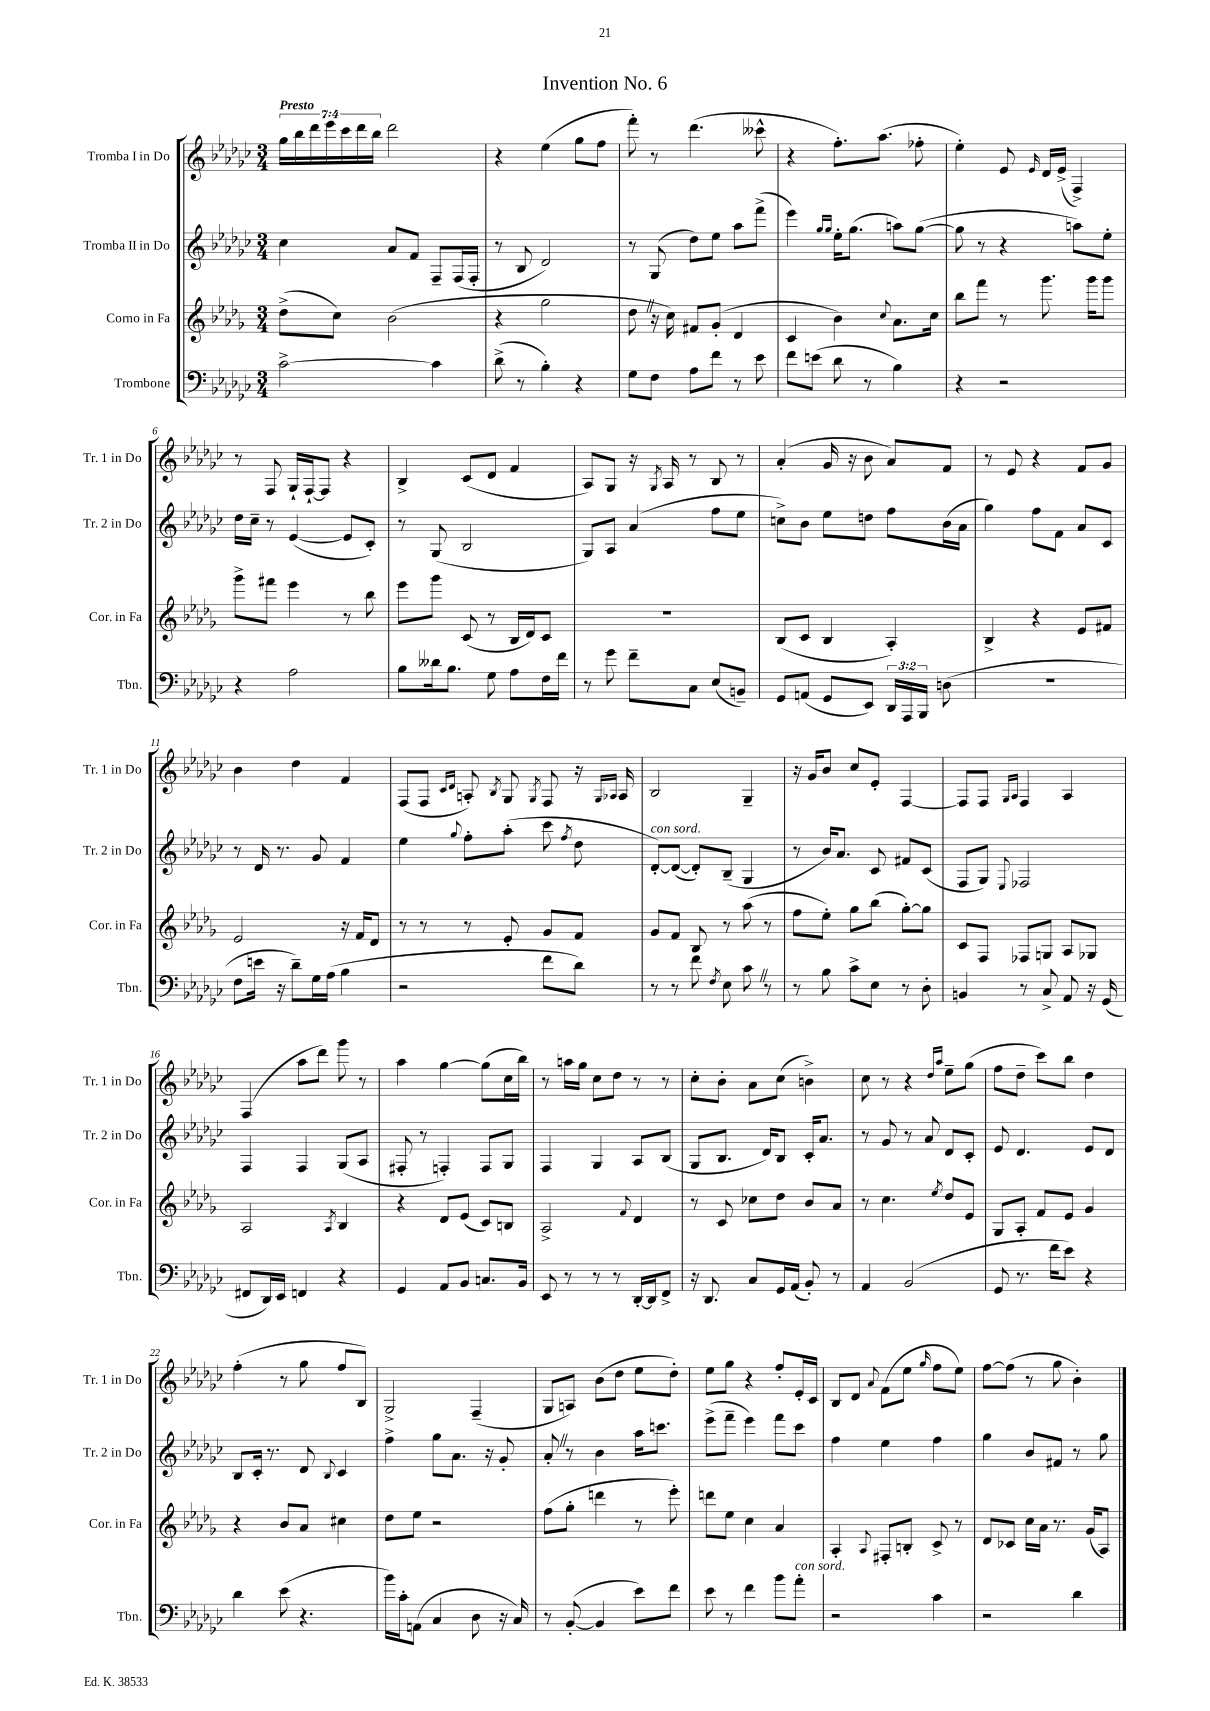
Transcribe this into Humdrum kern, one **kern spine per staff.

**kern	**kern	**kern	**kern
*staff4	*staff3	*staff2	*staff1
*clefF4	*clefG2	*clefG2	*clefG2
*k[b-e-a-d-g-c-]	*k[b-e-a-d-g-]	*k[b-e-a-d-g-c-]	*k[b-e-a-d-g-c-]
*M3/4	*M3/4	*M3/4	*M3/4
[2c-^	(8dd-^	4cc-	28gg-
.	.	.	28bb-
.	.	.	28ddd-
.	.	.	28eee-
.	8cc)	.	.
.	.	.	28ccc-
.	.	.	28ddd-
.	.	.	28bb-
.	(2b-	8a-	2ddd-
.	.	8f	.
4c-]	.	8F~	.
.	.	(16F	.
.	.	16F'	.
=	=	=	=
(8d-^	4r	8r	4r
8r	.	8B-	.
4B-')	2gg-	2d-)	(4ee-
4r	.	.	8gg-
.	.	.	8ff
=	=	=	=
8G-	8dd-	8r	8fff')
8F	16r	(8G-	8r
.	16cc)	.	.
8A-	8f#	8dd-)	(4.ddd-
8f	(8g-'	8ee-	.
8r	4d-	8aa-	.
8e-	.	(8fff^	8ccc--^^
=	=	=	=
8f	4c	4eee-)	4r
(8e	.	.	.
.	.	16qqgg-	.
.	.	16qqgg-	.
8d-	4b-)	16ee-'	8.ff')
.	.	(8.gg-	.
8r	.	.	.
.	.	.	(8.aa-
.	8qqcc	.	.
4B-)	8.a-	8aa)	.
.	.	([8gg-	8ff-'
.	16cc	.	.
=	=	=	=
4r	8bb-	8gg-]	4ee-')
.	8fff	8r	.
2r	8r	4r	8e-
.	.	.	16qqe-
.	8.ggg-	.	16d-
.	.	.	(16e-^
.	.	8aa)	4F^)
.	16ggg-	.	.
.	8ggg-	8ee-'	.
=	=	=	=
4r	8ggg-^	16dd-	8r
.	.	16cc-~	.
.	8fff#	8r	8F
2A-	4eee-	([4e-	16G-`
.	.	.	[16F`
.	.	.	8F]
.	8r	8e-]	4r
.	8bb-	8c-')	.
=	=	=	=
8B-	8eee-	8r	4B-^
16d--	8ggg-	(8G-	.
8.B-	.	.	.
.	(8c	2B-	(8c-
8G-	8r	.	8d-
8A-	16B-	.	4f
.	16d-)	.	.
16F	8c	.	.
16f	.	.	.
=	=	=	=
8r	2.r	8G-)	8A-)
8g-	.	8A-	8G-
8f~	.	(4a-	16r
.	.	.	8qG-
.	.	.	16A-
8C-	.	.	8r
(8E-	.	8ff	8B-
8BB~)	.	8ee-	8r
=	=	=	=
8GG-	(8B-	8cc^)	(4a-'
(8AA	8c	8b-	.
8GG-	4B-	8ee-	16g-
.	.	.	16r
8EE-)	.	8dd	8b-
24DD-	4A-')	8ff	8a-)
24AAA-	.	.	.
24BBB-	.	.	.
(8D	.	(16b-	8f
.	.	16a-	.
=	=	=	=
2.r	4B-^	4gg-)	8r
.	.	.	8e-
.	4r	8ff	4r
.	.	8f	.
.	8e-	8a-	8f
.	8f#	8c-	8g-
=	=	=	=
8F	2e-	8r	4b-
16e	.	16d-	.
16r	.	8.r	.
8d-~)	.	.	4dd-
16G-	.	8g-	.
(16A-	.	.	.
4B-	16r	4f	4f
.	16f	.	.
.	8d-	.	.
=	=	=	=
2r	8r	4ee-	(8F
.	8r	.	8F
.	.	.	16qqc-
.	.	8qqgg-	16qqd-
.	8r	8ff'	8A')
.	.	.	8qB-
.	8e-'	(8aa-'	8G-
.	.	.	8qG-
8f	8g-	8ccc-	8F
.	.	8qff	.
8d-)	8f	8dd-	16r
.	.	.	16qqG-
.	.	.	16qqA-
.	.	.	16A-
=	=	=	=
8r	8g-	[8d-')	2B-
8r	8f	(8d-_	.
8f	8B-	8d-'])	.
8qF	.	.	.
8E-	8r	(8B-~	.
8c-	(8aa-	4G-	4G-~
8r	8r	.	.
=	=	=	=
8r	8ff	8r	16r
.	.	.	16g-
8B-	8ee-')	16b-)	8b-
.	.	8.a-	.
8c-^	8gg-	.	8cc-
8E-	(8bb-	8c-	8e-'
8r	[8gg-')	8f#	[4F
8D-'	8gg-]	(8c-	.
=	=	=	=
4BB	8c	8F	8F]
.	8F	8G-)	8F
.	.	.	16qqG-
.	.	8qqE-	16qqA-
8r	8F-	2F-	4F
8C-^	8G	.	.
8AA-	8A-	.	4A-
16r	8G-	.	.
(16GG-	.	.	.
=	=	=	=
8FF#	2A-	4F	(4F
16DD-)	.	.	.
16EE-	.	.	.
4FF	.	4F	8aa-
.	.	.	8ddd-)
.	8qA-	.	.
4r	4B-	(8G-	8ggg-
.	.	8A-	8r
=	=	=	=
4GG-	4r	8F#'	4aa-
.	.	8r	.
8AA-	8d-	4F')	[4gg-
8BB-	(8e-	.	.
8.C	8c)	8F	(8gg-]
.	8B	8G-	16cc-
16BB-	.	.	16bb-)
=	=	=	=
8EE-	2A-^	4F	8r
8r	.	.	16aa
.	.	.	16gg-
8r	.	4G-	8cc-
8r	.	.	8dd-
.	8qqf	.	.
[16DD-'	4d-	8A-	8r
16DD-]	.	.	.
8FF^	.	(8B-	8r
=	=	=	=
16r	8r	8G-	8cc-'
8.DD-	.	.	.
.	8c	8.B-	8b-'
8C-	8cc-	.	8a-
.	.	16d-)	.
16GG-	8dd-	8B-	(8cc-
(16AA-	.	.	.
8BB-')	8b-	16c-'	4b^)
.	.	8.a-	.
8r	8a-	.	.
=	=	=	=
4AA-	8r	8r	8cc-
.	4.cc	8g-	8r
(2BB-	.	8r	4r
.	.	8a-	.
.	.	.	16qqdd-
.	8qee-	.	16qqaa-
.	8dd-	8d-	8ee-~
.	8e-	8c-'	(8gg-
=	=	=	=
8GG-	8G-	8e-	8ff
8.r	8A-'	4.d-	8dd-~
.	8f	.	8ccc-)
16f	.	.	.
8e-)	8e-	.	8bb-
4r	4g-	8e-	4dd-
.	.	8d-	.
=	=	=	=
4d-	4r	8B-	(4ff'
.	.	16c-'	.
.	.	8.r	.
(8e-	8b-	.	8r
4.r	8a-	8d-	8gg-
.	.	8qqB-	.
.	4cc#	4c-	8ff
.	.	.	8B-)
=	=	=	=
16b-)	8dd-	4ff^	2G-^
16c-'	.	.	.
(8AA	8ee-	.	.
4C-	2r	8gg-	.
.	.	8.a-	.
8D-	.	.	(4F~
.	.	16r	.
16r	.	8g-'	.
16C-)	.	.	.
=	=	=	=
8r	(8ff	8a-'	8G-
([8BB-'	8gg-'	8r	8A)
4BB-]	4ddd	4b-	(8b-
.	.	.	8dd-
8e-)	8r	16aa-	8ee-
.	.	8.ccc	.
8f	8eee-')	.	8dd-')
=	=	=	=
8e-	8ddd	(8eee-^	8ee-
8r	8ee-	8fff~	8gg-
4f	4cc	4eee-)	4r
8b-	4a-	8fff	8ff'
8a-'	.	8ccc-	16e-'
.	.	.	16c-
=	=	=	=
2r	4A-'	4ff	8B-
.	.	.	8d-
.	8qqA-	.	8qqa-
.	8F#'	4ee-	(8f
.	8B'	.	8ee-
.	.	.	16qqgg-
4c-	8c^	4ff	8ff
.	8r	.	8ee-)
=	=	=	=
2r	8d-	4gg-	[8ff
.	8c-	.	(8ff]
.	16cc	8b-	8r
.	16a-	.	.
.	8.r	8f#	8gg-
4d-	.	8r	4b-')
.	(16g-	.	.
.	8A-)	8gg-	.
==	==	==	==
*-	*-	*-	*-
